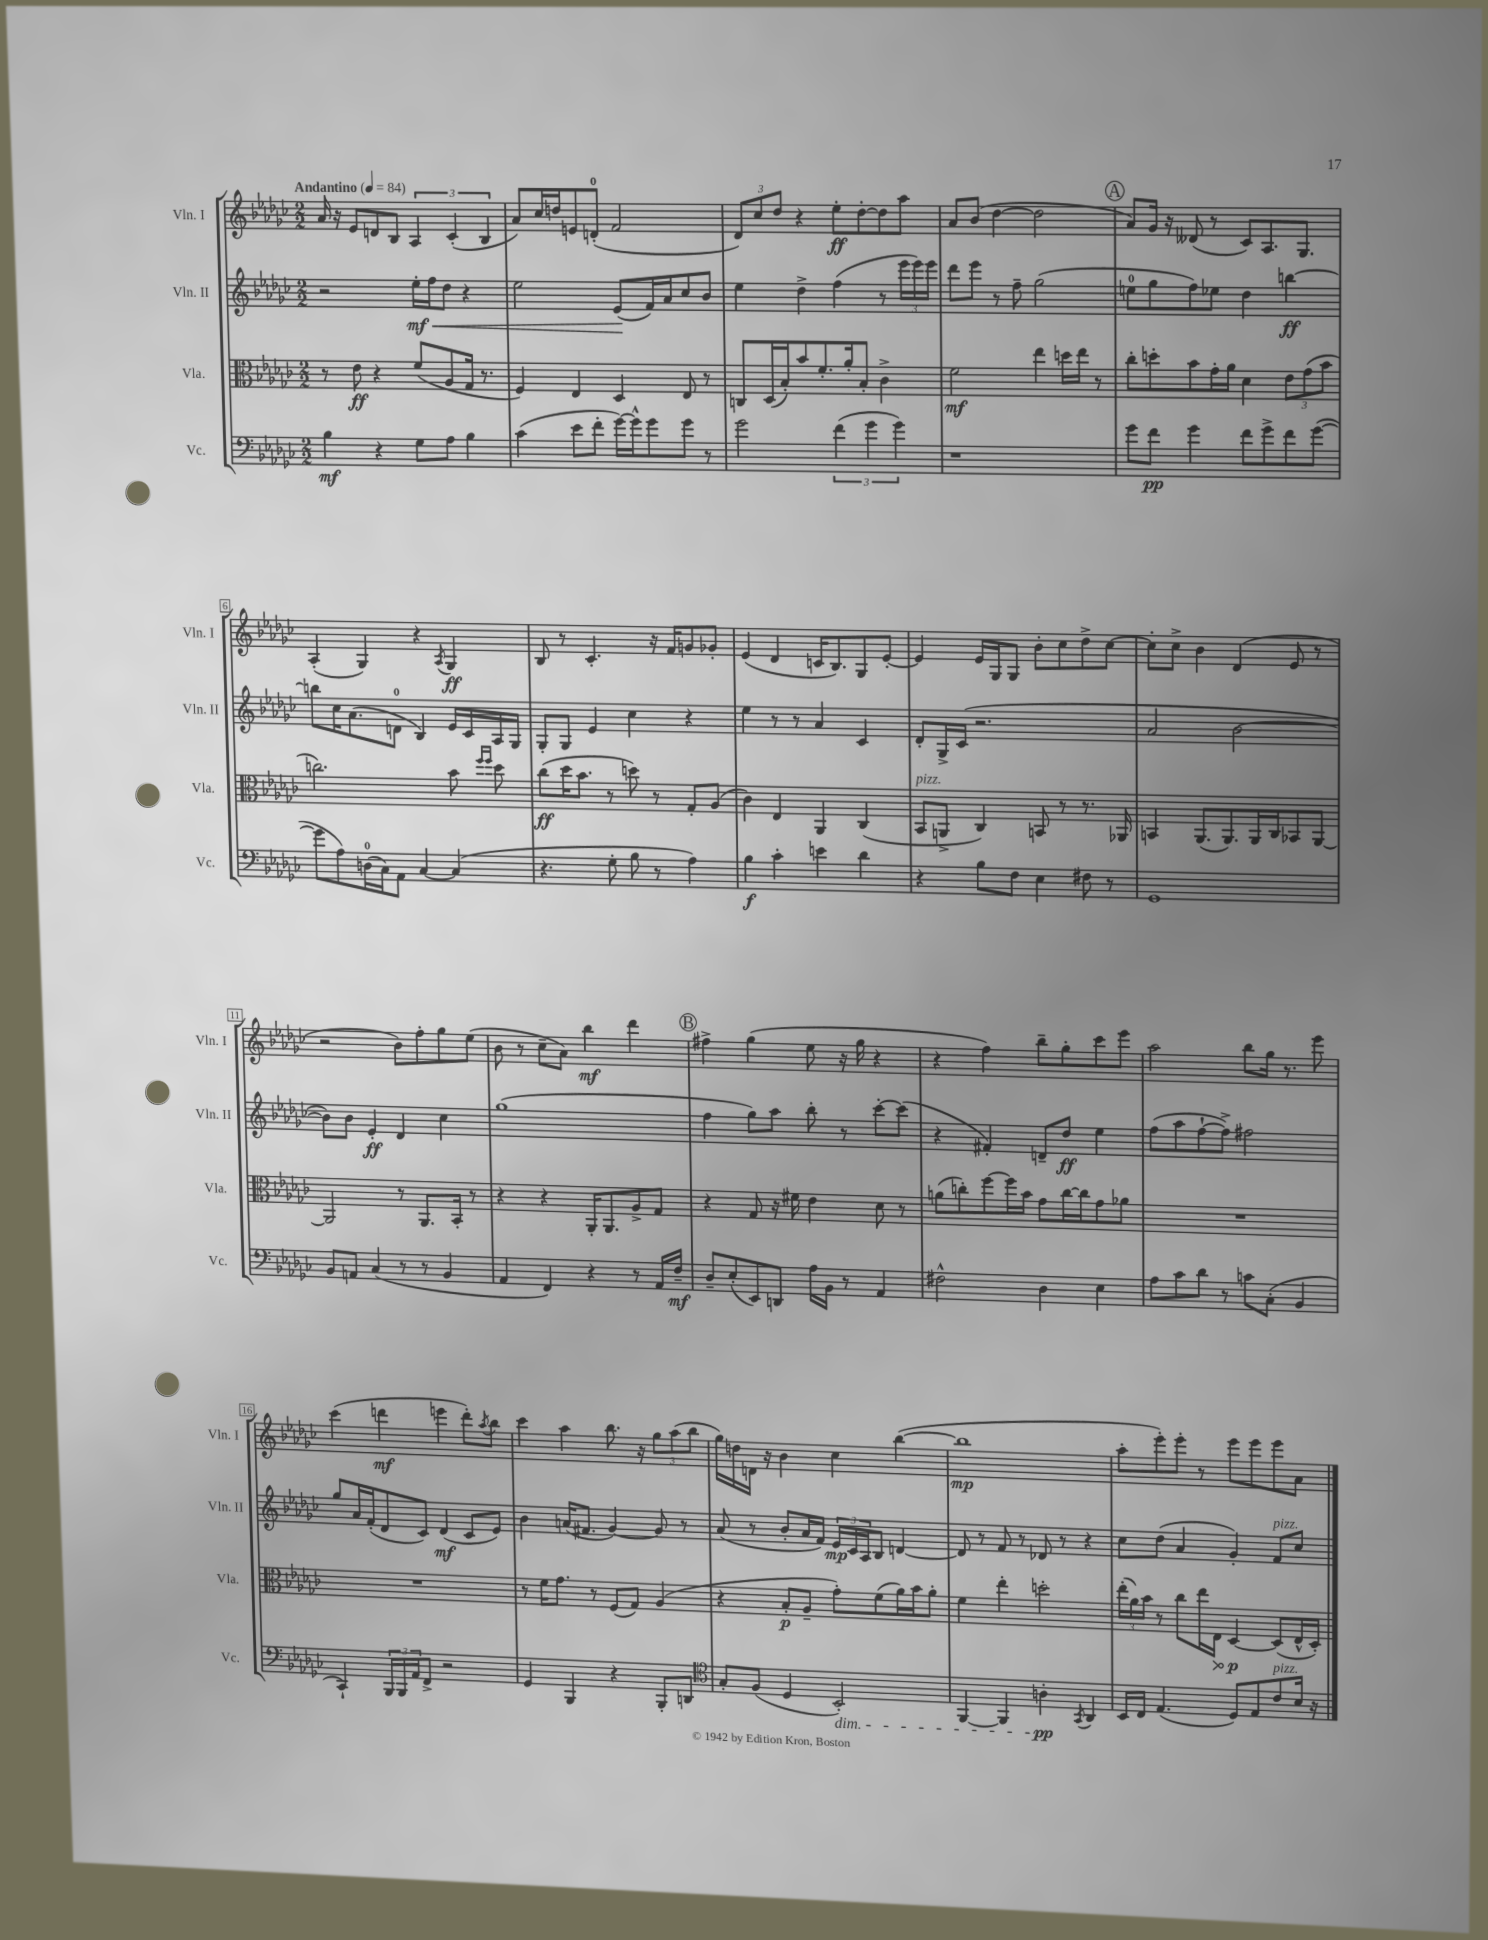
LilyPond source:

<<
\new StaffGroup <<
\new Staff = "s0" \with { instrumentName = "Vln. I" shortInstrumentName = "Vln. I" } {
    \clef treble \key ges \major \numericTimeSignature \time 2/2 \tempo "Andantino" 4 = 84
    aes'16 r16 ees'8 d'8 bes8 \tuplet 3/2 { aes4 ces'4-.( bes4 } |
    aes'8) ces''16 d''16 e'8 d'8-0-.( f'2 |
    \tuplet 3/2 { des'8) ces''8 des''8 } r4 ees''8-.\ff des''8~-. des''8 aes''8 |
    aes'8 bes'8( des''4~ des''2 |
    \mark \markup { \circle "A" } aes'8) ges'16 r16 deses'8( r8 ces'8) aes8. ges8. |
    aes4-.( ges4) r4 \acciaccatura { aes8 } ges4\ff |
    bes8 r8 ces'4.-. r16 f'16 g'8 ges'8-. |
    ees'4( des'4 c'16 bes8.) ges8 ees'8~-. |
    ees'4 ees'16 ges16 ges8 bes'8-. ces''8 des''8-> ces''8~ |
    ces''8-. ces''8-> bes'4 des'4( ees'8 r8 |
    r2 bes'8) f''8-. ges''8 ees''8( |
    bes'8 r8 ces''8-- aes'8) bes''4\mf des'''4 |
    \mark \markup { \circle "B" } fis''4-> ges''4( ees''8 r16 ges''16 r4 |
    r4 f''4) bes''8-- ges''8-. ces'''8 ees'''8 |
    aes''2 bes''8 ges''16 r8. ees'''8 |
    ces'''4( d'''4\mf e'''4 d'''8-.) \acciaccatura { aes''8 } bes''8 |
    ces'''4 aes''4 bes''8. r16 \tuplet 3/2 { ges''8 aes''8( bes''8 } |
    ges''16) d''16 d'16 r16 bes'4 ces''4 bes''4~( |
    bes''1\mp |
    aes''8-. ees'''8-.) ees'''8-. r8 ees'''8 ees'''8 ees'''8 aes'8 \bar "|." |
}
\new Staff = "s1" \with { instrumentName = "Vln. II" shortInstrumentName = "Vln. II" } {
    \clef treble \key ges \major \numericTimeSignature \time 2/2
    r2 ees''16-.\mf\< f''16 des''8 r4 |
    ees''2 ees'8\!( f'16) aes'16 ces''8 bes'8 |
    ees''4 des''4-> f''4( r8 \tuplet 3/2 { ees'''16 ees'''16) ees'''16 } |
    des'''8 ees'''8 r8 f''8-- ges''2( |
    \mark \markup { \circle "A" } e''8-0 ges''8 f''8) ees''8 des''4 b''4~\ff |
    b''8 ces''16 aes'8.( d'8-0 bes4) ees'16 ces'16 aes16 ges16 |
    ges8-. ges8 ees'4 ces''4 r4 |
    ees''4 r8 r8 aes'4 ces'4 |
    des'8-. ges16-> ces'16( r2. |
    aes'2 bes'2~ |
    bes'8) bes'8 ees'4-.\ff des'4 ces''4 |
    ges''1( |
    \mark \markup { \circle "B" } f''4 ges''8) aes''8 bes''8-. r8 ces'''8~-. ces'''8( |
    r4 fis'4-.) d'8-- des''8\ff ees''4 |
    f''8( aes''8 f''8~-! f''8->) fis''2 |
    ges''8 aes'16 f'16-.( des'8 ces'8) des'4\mf( ces'8 ees'8) |
    bes'4 a'16( fis'8. ges'4~) ges'8 r8 |
    aes'8( r8 bes'8-. aes'16 f'16) \tuplet 3/2 { ees'16\mp ces'16 aes16 } bes8 d'4~ |
    d'8 r8 f'8 r8 des'8 r8 r4 |
    ces''8 des''8( aes'4 ges'4-.) f'8^\markup { \italic "pizz." } ces''8 \bar "|." |
}
\new Staff = "s2" \with { instrumentName = "Vla." shortInstrumentName = "Vla." } {
    \clef alto \key ges \major \numericTimeSignature \time 2/2
    r8 ees'8\ff r4 f'8( aes8 ges16 r8. |
    f4) ees4 des4 ees8 r8 |
    c8 des16( bes16-.) bes'8 f'8.-. aes'16-. bes8-. ces'4-> |
    f'2\mf ees''4 d''16 ees''16 r8 |
    \mark \markup { \circle "A" } ces''8-. d''8-. bes'8 ges'16-. aes'16 des'4 \tuplet 3/2 { ees'8 ges'8( bes'8 } |
    c''2.) bes'8 \grace { f''16 f''16 } des''8 |
    ces''8\ff( des''16 bes'8. r8 d''8) r8 ges8-. aes8( |
    ces'4) ees4 aes,4 ces4( |
    bes,8^\markup { \italic "pizz." } a,8-> ces4) b,8 r8 r8. aes,16 |
    b,4 aes,8.( aes,8.) aes,16 ces16 bes,8 aes,8~ |
    aes,2 r8 aes,8. bes,16-. r8 |
    r4 r4 aes,16-. aes,8. aes8-> ges8 |
    \mark \markup { \circle "B" } r4 ges8 r16 fis'16 ees'4 des'8 r8 |
    a'8( c''8-.) f''8~ f''16 bes'16 ges'8 c''16~ c''16 ges'8 aes'8 |
    R1 |
    R1 |
    r8 f'16 ges'8. r8 f8( ges8) aes4( |
    r4 bes8-.\p aes8-- ges'8-.) f'8( aes'16) bes'16 aes'8-. |
    f'4 ees''4-. d''2-. |
    \tuplet 3/2 { ees''16-.( aes'16) bes'16 } r8 ces''8 ees''16 \once \override Hairpin.circled-tip = ##t ees16\> des4~\p\! des8( ees16-^ des16-.) \bar "|." |
}
\new Staff = "s3" \with { instrumentName = "Vc." shortInstrumentName = "Vc." } {
    \clef bass \key ges \major \numericTimeSignature \time 2/2
    bes4\mf r4 ges8 aes8 bes4 |
    ces'4( ees'8 f'8-. ges'16~) ges'16-^ ges'8 ges'8 r8 |
    ges'2 \tuplet 3/2 { f'4( ges'4 ges'4) } |
    r1 |
    \mark \markup { \circle "A" } ges'8 f'8\pp ges'4 f'8 ges'8-> f'8 ges'8~( |
    ges'8 aes8) d16-0( ces16) aes,8 ces4~ ces4( |
    r4. ges8-. bes8 r8 aes4) |
    bes4\f ces'4-. e'4 des'4 |
    r4 bes8 f8 ees4 fis8 r8 |
    ges,1 |
    bes,8 a,8 ces4( r8 r8 bes,4 |
    aes,4 f,4) r4 r8 aes,16 f16--\mf |
    \mark \markup { \circle "B" } des8-- ees8-.( ees,8) d,8 aes16 bes,16 r8 aes,4 |
    fis2-^ des4 ees4 |
    aes8 ces'8 des'8 r8 c'8 ces8-.( bes,4 |
    ces,4-!) \tuplet 3/2 { bes,,16 bes,,16 aes,16 } f,8-> r2 |
    ges,4 bes,,4 r4 bes,,8-. d,8 |
    \clef tenor ges8-. f8( des4 bes,2-.\dim) |
    f,4~ f,4 a4-.\pp\! \acciaccatura { ges,8 } aes,4 |
    bes,16 ces16 ees4.( des8) ees8 ces'8^\markup { \italic "pizz." } bes16 r16 \bar "|." |
}
>>
>>
\layout { \context { \Score \override BarNumber.stencil = #(make-stencil-boxer 0.1 0.3 ly:text-interface::print) } }
